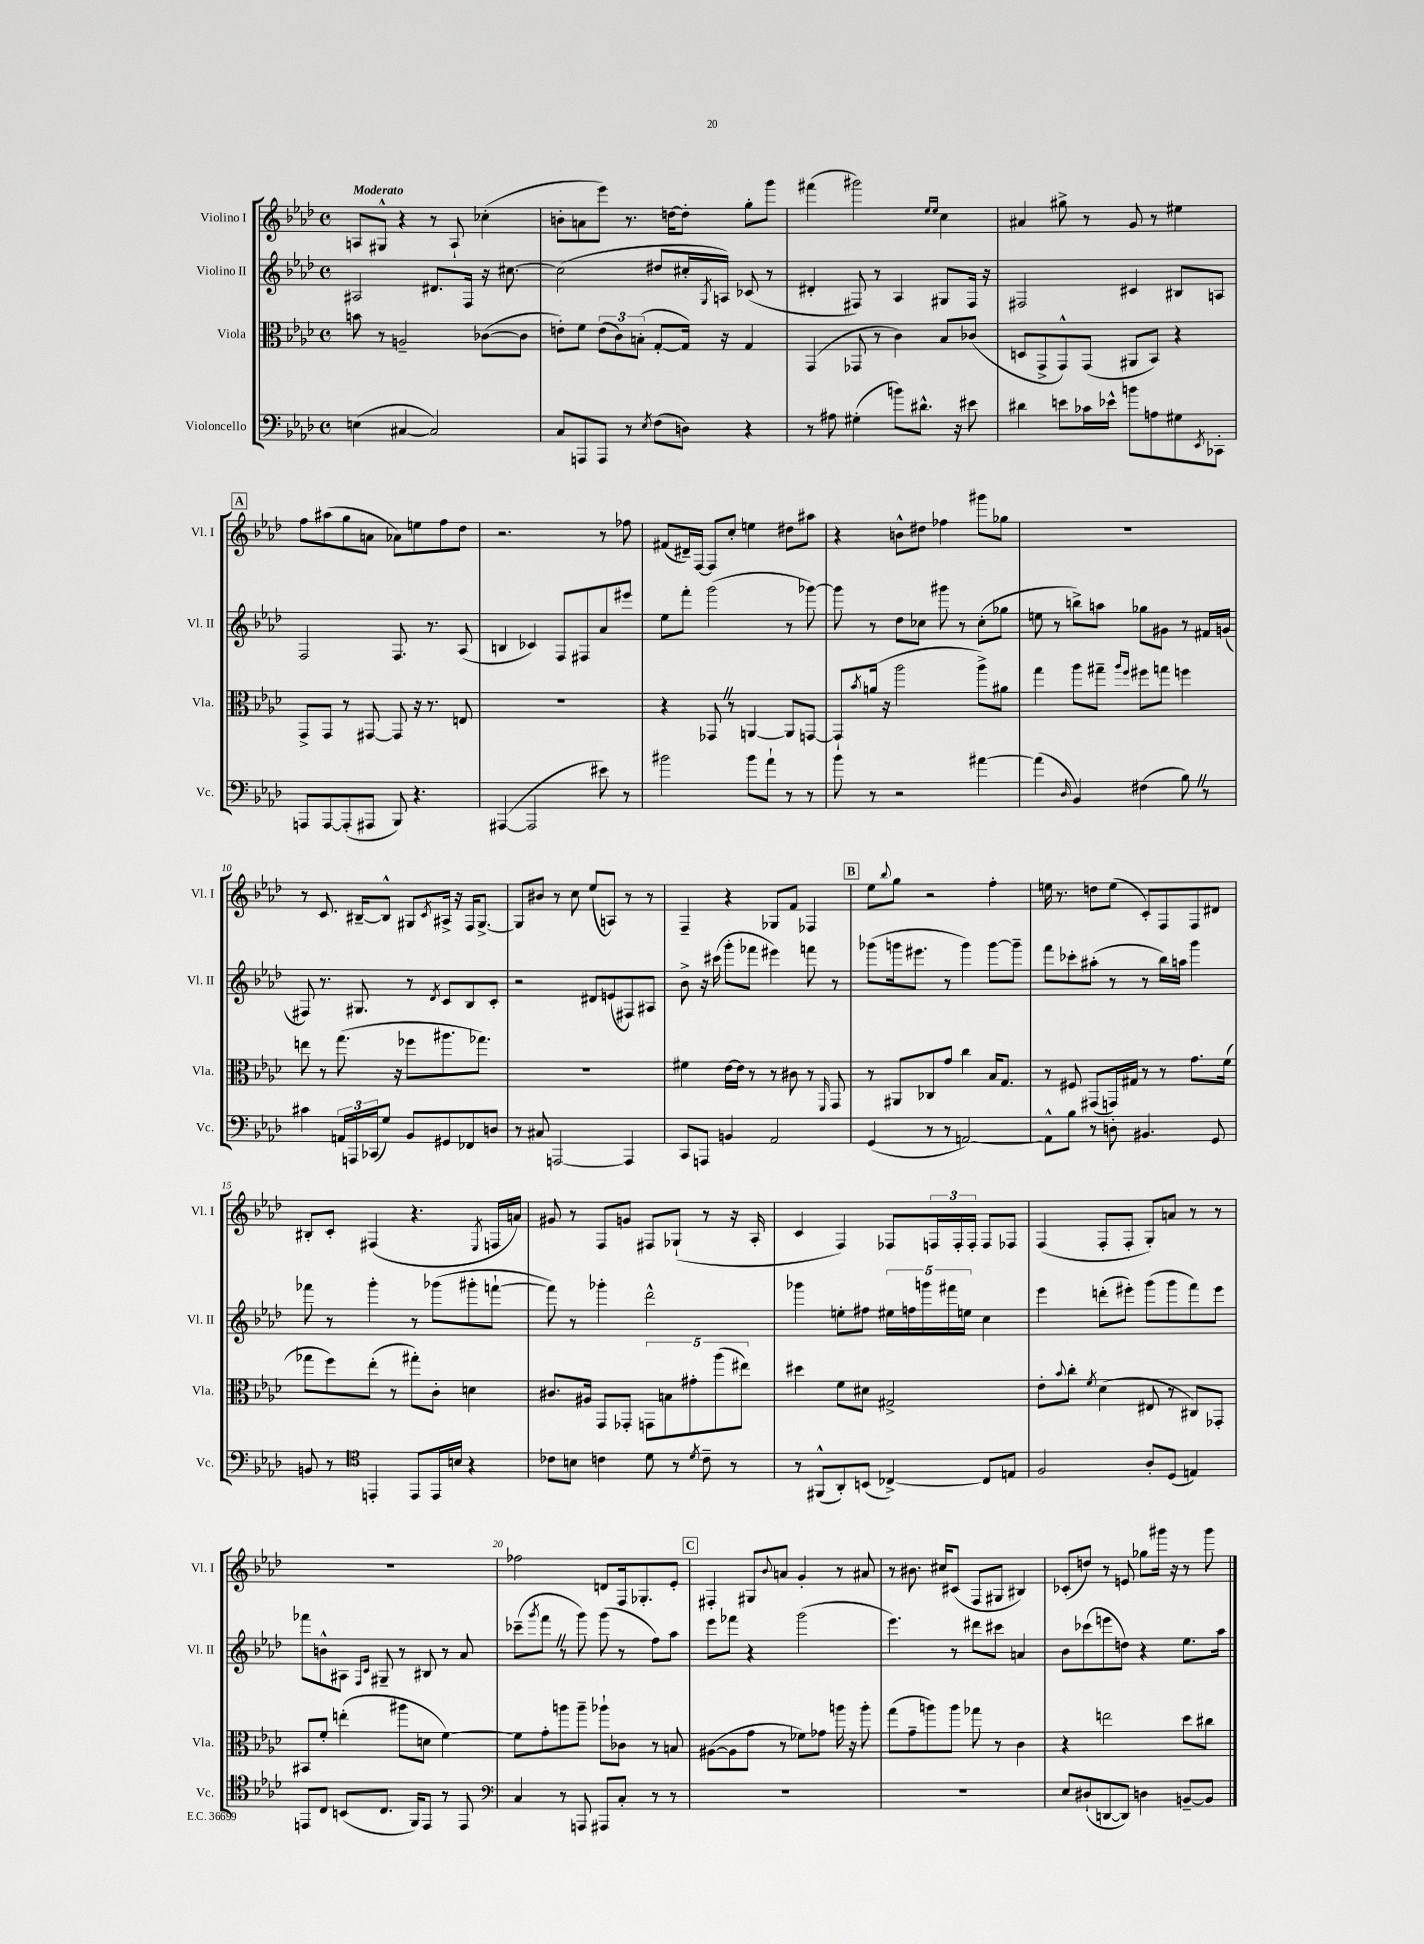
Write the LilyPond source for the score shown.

<<
\new StaffGroup <<
\new Staff = "s0" \with { instrumentName = "Violino I" shortInstrumentName = "Vl. I" } {
    \clef treble \key aes \major \defaultTimeSignature \time 4/4 \tempo "Moderato"
    a8 gis8-^ r4 r8 a8-! ces''4-.( |
    b'8-. a'8 ees'''8) r8. d''16~ d''8-. g''8-. g'''8 |
    fis'''4( gis'''2) \grace { ees''16 ees''16 } c''4 |
    ais'4 gis''8-> r8 g'8 r8 eis''4 |
    \mark \markup { \box "A" } f''8 ais''8( g''8 a'8 aes'8) e''8 f''8 des''8 |
    r2. r8 fes''8 |
    fis'8( dis'16--) f16~ f8 c''8-. e''4 dis''8 ais''8 |
    r4 b'8-^ dis''8 fes''4 gis'''8 ges''8 |
    R1 |
    r8 c'8. bis16~-- bis8-^ gis8 \acciaccatura { c'8 } ais16-> r16 f16 gis8.~-> |
    gis8 bis'8 r8 c''8 ees''8( a8) r8 r8 |
    f4-- r4 ges8 f'8 fes4 |
    \mark \markup { \box "B" } ees''8 \appoggiatura { bes''8 } g''8 r2 f''4-. |
    e''16 r8. d''8 e''8( c'8-.) f8 f8 dis'8 |
    bis8-. c'8-. fis4( r4. \acciaccatura { ees8 } f16 a'16) |
    gis'8 r8 f8 g'8 fis8 ges8-!( r8 r16 aes16-. |
    c'4 f4) fes8 \tuplet 3/2 { f16 f16-. f16-. } f8 fes8 |
    f4( f8-. f8-. g8-.) a'8 r8 r8 |
    R1 |
    fes''2 d'8 f16 ges8.-. ees'8-. |
    \mark \markup { \box "C" } fis4-. gis8 \appoggiatura { bes'8 } a'8 g'4-. r8 ais'8 |
    r8 bis'8. cis''16 cis'8( f8 gis8 bis4) |
    ces'8-.( d''8) r8 e'8 ges''8 gis'''16 r16 r8 gis'''8 \bar "|." |
}
\new Staff = "s1" \with { instrumentName = "Violino II" shortInstrumentName = "Vl. II" } {
    \clef treble \key aes \major \defaultTimeSignature \time 4/4
    ais2 dis'8. f16 r16 cis''8.~ |
    cis''2( dis''8 cis''16-. \acciaccatura { g8 } a16) ces'8( r8 |
    dis'4-. fis8) r8 aes4 gis8 fis16 r16 |
    fis2 cis'4 bis8 a8 |
    \mark \markup { \box "A" } f2 f8. r8. aes8( |
    b4 ces'4) f8 fis8 aes'8 eis'''8 |
    ees''8 f'''8-. g'''2( r8 ges'''8~) |
    ges'''8 r8 des''8 ces''8 gis'''8 r8 ces''8-.( ges''8 |
    e''8 r8 b''8->) a''8 ges''8 gis'8 r8 fis'16 g'16( |
    fis8) r8. gis8. r8 \acciaccatura { des'8 } c'8 bes8 c'8-. |
    r2 dis'8 e'8( fis8) ais8 |
    bes'8-> r16 cis'''16( g'''8-. fes'''8 eis'''4) f'''8 r8 |
    \mark \markup { \box "B" } ges'''8( g'''16 eis'''8. r8 g'''4) g'''8~ g'''8-- |
    f'''8 ces'''8-. ais''8-.( r8 r8 bes''16) a''16 g'''4 |
    fes'''8 r8 g'''4-. r8 ges'''8( gis'''8-. f'''8~-! |
    f'''8) r8 ges'''4-. des'''2-^ |
    ges'''4 e''8-. fis''8 \tuplet 5/4 { eis''16 f''16 g'''16 fis'''16 e''16 } c''4 |
    ees'''4 d'''8-.( eis'''8-.) g'''8( g'''8 f'''8) eis'''8 |
    fes'''8 b'8-^ ais8 \grace { f16 c'16 } gis8-- r8 bis8 r8 aes'8 |
    ces'''8--( \acciaccatura { g'''8 } f'''8 \once \override BreathingSign.text = \markup { \musicglyph "scripts.caesura.straight" } \breathe r8 g'''8) g'''8( r8 f''8) aes''8 |
    \mark \markup { \box "C" } ees'''8 fes'''8 r4 g'''2( |
    ees'''4.) r8 dis'''8 cis'''8 a'4 |
    bes'8 ces'''8( e'''8 d''8) r4 ees''8. aes''16 \bar "|." |
}
\new Staff = "s2" \with { instrumentName = "Viola" shortInstrumentName = "Vla." } {
    \clef alto \key aes \major \defaultTimeSignature \time 4/4
    b'8 r8 a2-- ces'8~( ces'8 |
    e'8-.) f'8 \tuplet 3/2 { e'8( c'8) b8-.( } g8~-. g16) r16 g4 |
    g,4( ges,8 r8 c'4) bes8 ces'8( |
    d8 g,8-> g,8-^) g,8( ais,8 bes,8) r4 |
    \mark \markup { \box "A" } g,8-> g,8 r8 gis,8~ gis,8 r16 r8. e8 |
    R1 |
    r4 ges,8 \once \override BreathingSign.text = \markup { \musicglyph "scripts.caesura.straight" } \breathe r8 a,4~ a,8 g,8~ |
    g,8-! \acciaccatura { bes'8 } a'16( r16 aes''2 aes''8->) ais'8 |
    g''4 aes''8 gis''8-- \grace { aes''16 f''16 } fis''8 g''8 f''4 |
    e''8 r8 g''8.( r16 fes''8 ais''8. ges''8.) |
    R1 |
    fis'4 ees'16~ ees'16 r8 r8 cis'8 r8 \grace { f,16 } g,8 |
    \mark \markup { \box "B" } r8 ais,8 ces8 g'8 c''4 bes16 g8. |
    r8 fis8 gis,8( g,16) gis16 r8 r8 g'8. f'16( |
    ges''8 f''8) ees''8-.( r8 gis''8-.) c'8-. d'4 |
    cis'8. ais16 g,8 ges,8-. \tuplet 5/4 { g,8 b8 gis'8-. aes''8( eis''8) } |
    dis''4 f'8 dis'8 gis2-> |
    ees'8-. \appoggiatura { bes'8 } c''8-. \acciaccatura { f'8 } des'4( eis8 r8 cis8) ges,8-. |
    bis,8 f'8-. e''4-.( ais''8 d'8 f'4~) |
    f'8 g'8-. a''8 a''8-- aes''8-! ces'8 r8 b8 |
    \mark \markup { \box "C" } ais8~( ais8 g'8 r8 fes'8) ges'8 a''16 r16 a''8-. |
    g''8( g'8-- a''8) a''8 ges''8 r8 c'4 |
    r4 e''2 des''8 cis''8 \bar "|." |
}
\new Staff = "s3" \with { instrumentName = "Violoncello" shortInstrumentName = "Vc." } {
    \clef bass \key aes \major \defaultTimeSignature \time 4/4
    e4( cis4~ cis2) |
    c8 a,,8 a,,8 r8 \acciaccatura { ees8 } f8( d8) r4 |
    r8 ais8 gis4-.( b'8) dis'8.-^ r16 eis'8 |
    dis'4 e'8 ces'16 ees'16-^ b'8 a8 gis8 \acciaccatura { ees,8 } ces,8-. |
    \mark \markup { \box "A" } a,,8 a,,8~ a,,8-.( ais,,8 bes,,8) r4. |
    ais,,4~( ais,,2 eis'8) r8 |
    bis'2 bis'8 aes'8-! r8 r8 |
    bes'8 r8 r2 ais'4~ |
    ais'4( \grace { des16 } bes,4) fis4( bes8) \once \override BreathingSign.text = \markup { \musicglyph "scripts.caesura.straight" } \breathe r8 |
    cis'4 \tuplet 3/2 { a,16 a,,16 ces,16( } g8) bes,8 gis,8 fes,8 d8 |
    r8 cis8 a,,2~ a,,4 |
    c,8 a,,8 b,4 aes,2 |
    \mark \markup { \box "B" } g,4( r8 r8 a,2~) |
    a,8-^ bes8 r8 d8-. bis,4. g,8 |
    b,8 r8 \clef tenor e,4-. e,8 e,16 b16 r4 |
    ces'8 b8 c'4 des'8 r8 \acciaccatura { des'8 } c'8-- r8 |
    r8 fis,8-^( aes,8-.) b,8( ces4~->) ces8 e8 |
    f2 aes8-. des8( e4) |
    e,8 c8 b,8( c8. f,16) e,8 r8 e,8 |
    \clef bass c4 r8 a,,8 ais,,8 c8-. r8 r8 |
    \mark \markup { \box "C" } R1 |
    R1 |
    ees8 dis8-!( d,8~ d,8) d4 b,8~-- b,8 \bar "|." |
}
>>
>>
\layout { \context { \Score \override BarNumber.break-visibility = ##(#f #t #t) barNumberVisibility = #(every-nth-bar-number-visible 5) } }
